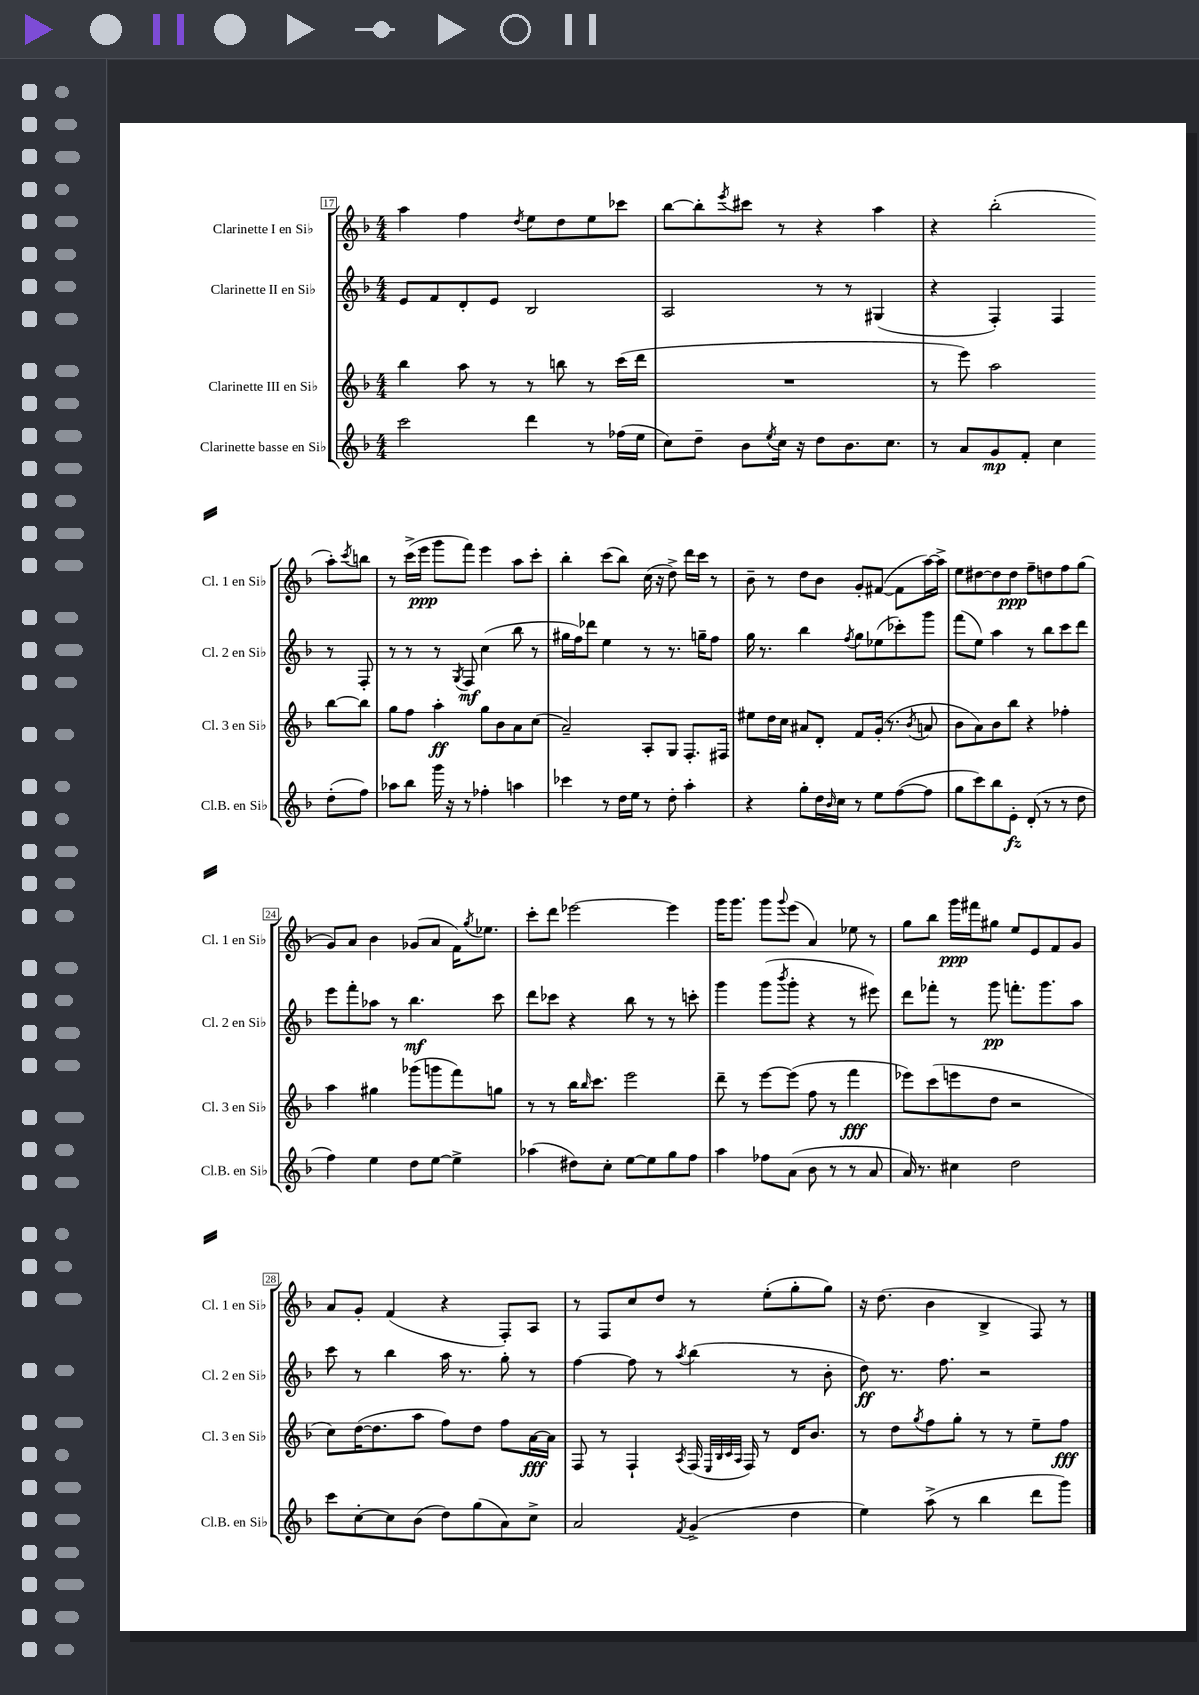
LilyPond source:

<<
\new StaffGroup <<
\new Staff = "s0" \with { instrumentName = "Clarinette I en Sib" shortInstrumentName = "Cl. 1 en Sib" } {
    \clef treble \key f \major \numericTimeSignature \time 4/4
    a''4 f''4 \acciaccatura { d''8 } e''8 d''8 e''8 ces'''8 |
    bes''8~ bes''8-. \acciaccatura { e'''8 } cis'''8 r8 r4 a''4 |
    r4 bes''2-.( a''8-.) \acciaccatura { c'''8 } b''8 |
    r8 c'''16->( e'''16\ppp g'''8 f'''8) e'''4 a''8 c'''8-. |
    bes''4-. c'''8( bes''8) c''16( r16 d''8->) d'''16 c'''16 r8 |
    bes'8-- r8 d''8 bes'8 g'8-. fis'8~( fis'8 a''16~) a''16-> |
    e''8 dis''8~ dis''8 dis''8\ppp f''8-- d''8 f''8 g''8( |
    g'8) a'8 bes'4 ges'8( a'8 f'16) \acciaccatura { g''8 } ees''8. |
    c'''8-. d'''8 ees'''2~ ees'''4 |
    g'''16 g'''8. g'''8 \appoggiatura { g'''8 } e'''8( a'4) ees''8 r8 |
    g''8 bes''8 g'''16\ppp fis'''16 gis''8 e''8 e'8 f'8 g'8 |
    a'8 g'8-. f'4( r4 f8-.) a8 |
    r8 f8 c''8 d''8 r8 e''8-.( g''8-. g''8) |
    r16 d''8.( bes'4 bes4-> f8) r8 \bar "|." |
}
\new Staff = "s1" \with { instrumentName = "Clarinette II en Sib" shortInstrumentName = "Cl. 2 en Sib" } {
    \clef treble \key f \major \numericTimeSignature \time 4/4
    e'8 f'8 d'8-. e'8 bes2 |
    a2 r8 r8 gis4( |
    r4 f4-.) f4 r8 f8-. |
    r8 r8 r8 \acciaccatura { g8 } f8\mf c''4( bes''8 r8 |
    gis''16 f''16) des'''8 e''4 r8 r8. g''16-- f''8 |
    g''16 r8. bes''4 \acciaccatura { f''8 } g''8 ees''8( ces'''8-.) g'''8 |
    f'''8( e''8) a''4 r8 bes''8 c'''8 d'''8 |
    e'''8 f'''8-. aes''8 r8 bes''4.\mf c'''8 |
    d'''8 ces'''8 r4 bes''8 r8 r8 c'''8-. |
    g'''4 g'''8( \acciaccatura { bes'''8 } g'''8-. r4 r8 eis'''8) |
    d'''8 fes'''8-. r8 g'''8\pp f'''8.-. g'''8. a''8 |
    c'''8 r8 bes''4 a''16 r8. g''8-. r8 |
    f''4~ f''8 r8 \acciaccatura { a''8 } bes''4( r8 bes'8-. |
    d''8\ff) r8. f''8. r2 \bar "|." |
}
\new Staff = "s2" \with { instrumentName = "Clarinette III en Sib" shortInstrumentName = "Cl. 3 en Sib" } {
    \clef treble \key f \major \numericTimeSignature \time 4/4
    bes''4 a''8 r8 r8 b''8 r8 c'''16( d'''16 |
    R1 |
    r8 e'''8) a''2 bes''8~ bes''8 |
    g''8 f''8 a''4-.\ff g''8 bes'8 a'8 c''8( |
    a'2--) a8-. g8 f8.-. fis16 |
    eis''8 d''16 c''16 ais'8 d'8-. f'8 g'16-.( r8. \acciaccatura { bes'8 } a'8 |
    bes'8 a'8) bes'8 bes''8 r4 fes''4-. |
    a''4 gis''4 ges'''8( g'''8 f'''8) g''8 |
    r8 r8 bes''16 \grace { bes''16 } c'''8. e'''2 |
    d'''8-- r8 e'''8~ e'''8( f''8 r8 f'''4\fff |
    ees'''8) c'''8( e'''8 d''8 r2 |
    c''8) d''16~( d''8. a''8 f''8) d''8 f''8 a'16~\fff a'16 |
    f8 r8 f4-! \acciaccatura { a8 } f16( \grace { e32 bes32 c'32 a32 } f16) r8 d'16 bes'8. |
    r8 d''8 \acciaccatura { g''8 } f''8 g''8-. r8 r8 e''8-- f''8\fff \bar "|." |
}
\new Staff = "s3" \with { instrumentName = "Clarinette basse en Sib" shortInstrumentName = "Cl.B. en Sib" } {
    \clef treble \key f \major \numericTimeSignature \time 4/4
    c'''2 d'''4 r8 fes''16( e''16 |
    c''8) d''8-- bes'8 \acciaccatura { e''8 } c''16 r16 d''8 bes'8. c''8. |
    r8 a'8 g'8\mp f'8-. c''4 d''8-.( f''8) |
    aes''8 bes''8 g'''16 r16 r8 fes''4-. a''4 |
    ces'''4 r8 d''16 e''16 r8 d''8-. a''4-. |
    r4 g''8-. d''16 \grace { bes'16 } c''16 r8 e''8 f''8~( f''8 |
    g''8 c'''8) bes''8 e'8-.\fz d'8-.( r8 r8 d''8 |
    f''4) e''4 d''8 e''8~ e''4-> |
    aes''4( dis''8) c''8-. e''8~ e''8 g''8 f''8 |
    a''4 fes''8 a'8( bes'8 r8 r8 a'8 |
    a'16) r8. cis''4 d''2 |
    c'''8 c''8~-. c''8 bes'8( d''8) g''8( a'8) c''8-> |
    a'2 \acciaccatura { f'8 } g'4->( d''4 |
    e''4) a''8->( r8 bes''4 d'''8 g'''8) \bar "|." |
}
>>
>>
\layout { \context { \Score currentBarNumber = #17 \override BarNumber.stencil = #(make-stencil-boxer 0.1 0.3 ly:text-interface::print) } }
